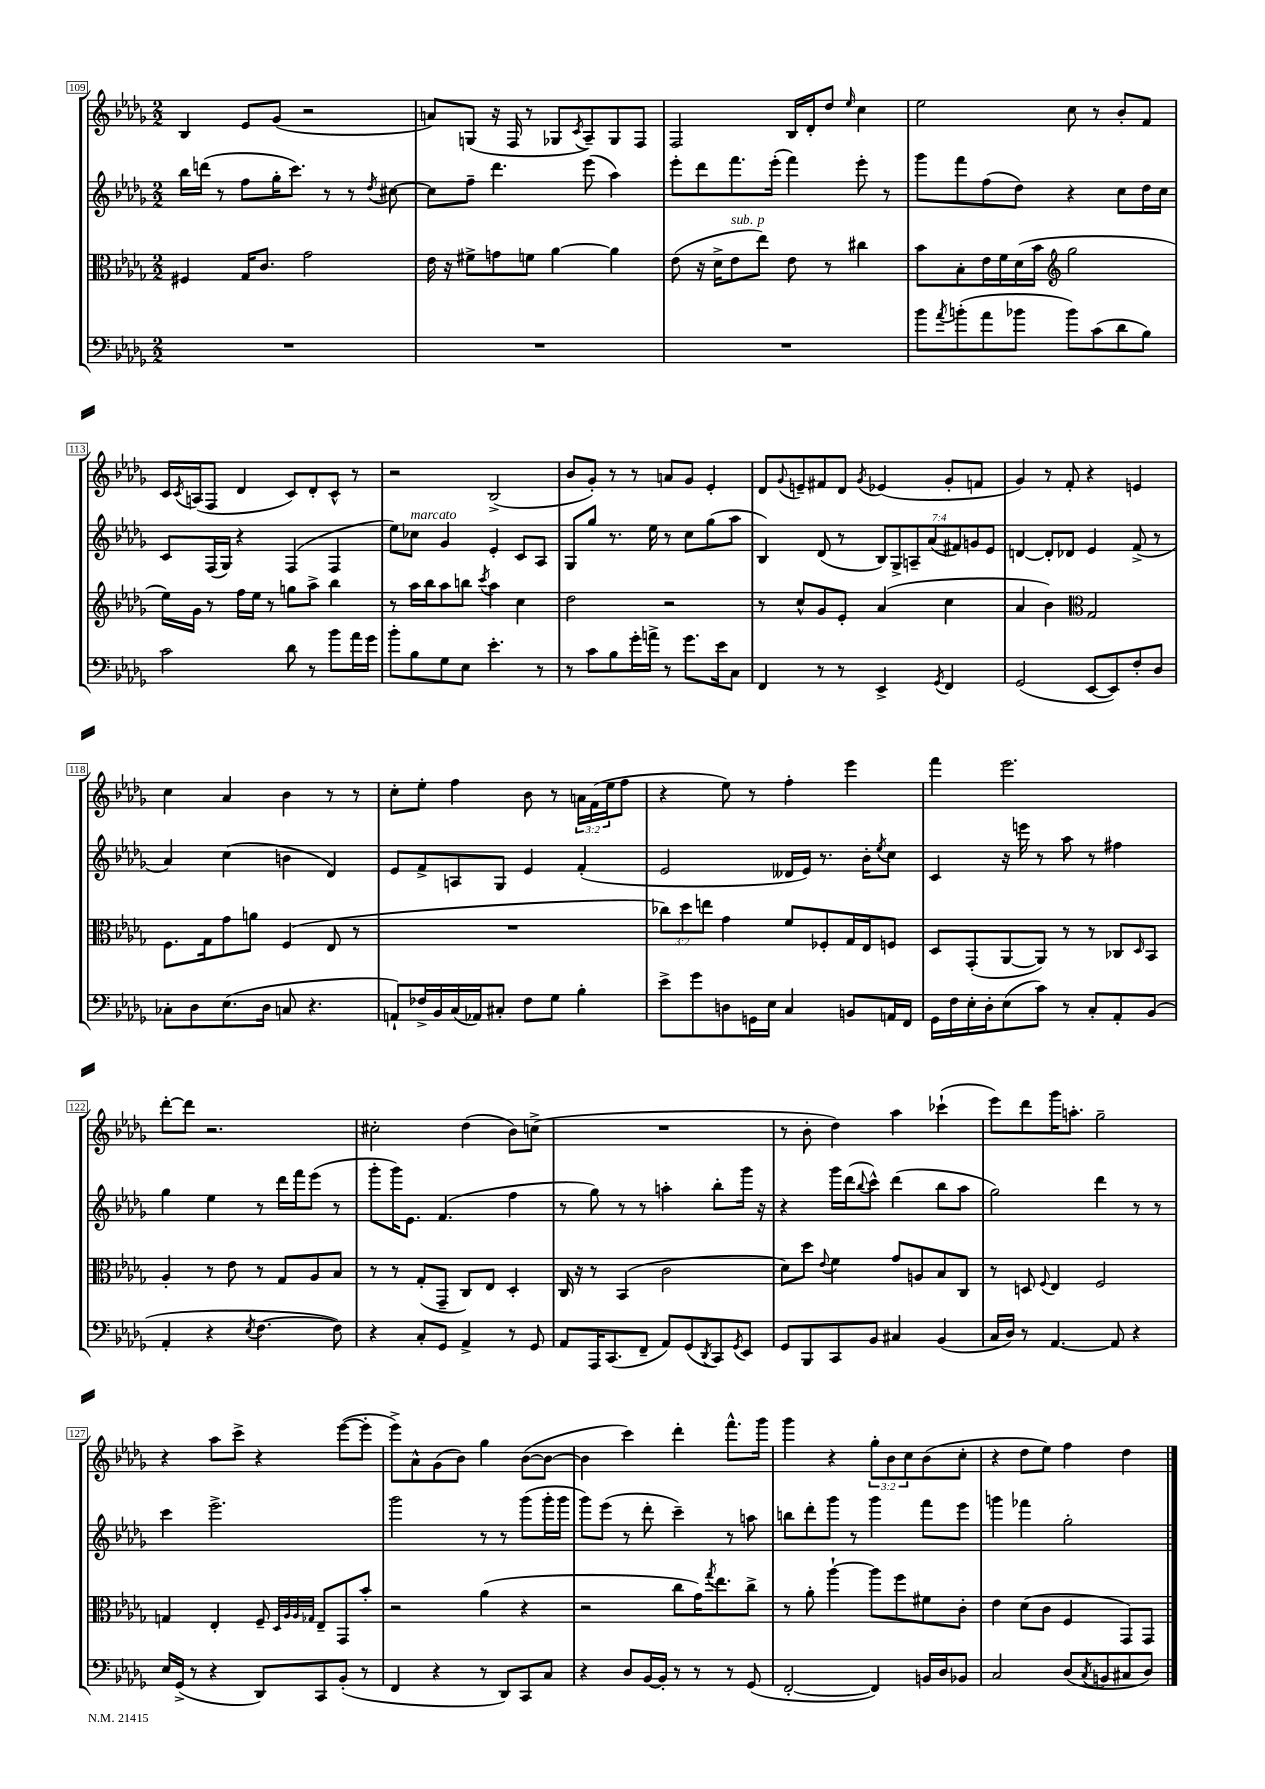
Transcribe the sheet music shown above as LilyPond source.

<<
\new StaffGroup <<
\new Staff = "s0" {
    \clef treble \key des \major \numericTimeSignature \time 2/2 \override Staff.TupletNumber.text = #tuplet-number::calc-fraction-text
    bes4 ees'8 ges'8( r2 |
    a'8) g8( r16 f16 r8 ges8 \acciaccatura { c'8 } aes8--) ges8 f8 |
    f2 bes16 des'16-. des''8 \grace { ees''16 } c''4 |
    ees''2 c''8 r8 bes'8-. f'8 |
    c'16 \acciaccatura { c'8 } a16( f8 des'4 c'8) des'8-. c'8-^ r8 |
    r2 bes2->( |
    bes'8 ges'8-.) r8 r8 a'8 ges'8 ees'4-. |
    des'8 \appoggiatura { ges'8 } e'8-- fis'8 des'8 \acciaccatura { ges'8 } ees'4( ges'8-. f'8 |
    ges'4) r8 f'8-. r4 e'4 |
    c''4 aes'4 bes'4 r8 r8 |
    c''8-. ees''8-. f''4 bes'8 r8 \tuplet 3/2 { a'16 f'16( ees''16 } f''8 |
    r4 ees''8) r8 f''4-. ees'''4 |
    f'''4 ees'''2. |
    des'''8~-. des'''8 r2. |
    cis''2-. des''4( bes'8) c''8->( |
    R1 |
    r8 bes'8-. des''4) aes''4 ces'''4-!( |
    ees'''8) des'''8 ges'''16 a''8.-. ges''2-- |
    r4 aes''8 c'''8-> r4 ees'''8~( ees'''8-. |
    ees'''8->) aes'8-^ ges'8( bes'8) ges''4 bes'8~( bes'8~ |
    bes'4 c'''4) des'''4-. f'''8.-^ ges'''16 |
    ges'''4 r4 \tuplet 3/2 { ges''8-. bes'8 c''8 } bes'8( c''8-. |
    r4 des''8 ees''8) f''4 des''4 \bar "|." |
}
\new Staff = "s1" {
    \clef treble \key des \major \numericTimeSignature \time 2/2 \override Staff.TupletNumber.text = #tuplet-number::calc-fraction-text
    bes''16 d'''16( r8 f''8 ges''16-. c'''8.) r8 r8 \acciaccatura { des''8 } cis''8~ |
    cis''8 f''8-- des'''4. ees'''8( aes''4) |
    ees'''8-. des'''8 f'''8. ees'''16-.( f'''4) ees'''8-. r8 |
    ges'''8 f'''8 f''8( des''8) r4 c''8 des''16 c''16 |
    c'8 f16( ges16) r4 f4( f4 |
    ees''8) ces''8^\markup { \italic "marcato" } ges'4 ees'4-. c'8 aes8 |
    ges8 ges''8 r8. ees''16 r8 c''8 ges''8( aes''8 |
    bes4) des'8( r8 \tuplet 7/4 { bes8) ges8-> a8-- aes'8( fis'8) g'8 ees'8 } |
    d'4~ d'8-. des'8 ees'4 f'8->( r8 |
    aes'4) c''4( b'4 des'4) |
    ees'8 f'8-> a8 ges8 ees'4 f'4-.( |
    ees'2 deses'16 ees'16) r8. bes'16-. \acciaccatura { ees''8 } c''8 |
    c'4 r16 e'''16 r8 aes''8 r8 fis''4 |
    ges''4 ees''4 r8 des'''16 f'''16 ees'''8( r8 |
    ges'''8-. ges'''16) ees'8. f'4.( f''4 |
    r8 ges''8) r8 r8 a''4-. bes''8-. ges'''16 r16 |
    r4 ges'''16 des'''16( \appoggiatura { bes''8 } c'''8-^) des'''4( bes''8 aes''8 |
    ges''2) des'''4 r8 r8 |
    c'''4 ees'''2.-> |
    ges'''2 r8 r8 ges'''8( ges'''16-. ges'''16 |
    ges'''8) ees'''8( r8 des'''8-. c'''4--) r8 a''8 |
    b''8 des'''8-. ges'''8 r8 ges'''4 f'''8 ees'''8 |
    g'''4 fes'''4 ges''2-. \bar "|." |
}
\new Staff = "s2" {
    \clef alto \key des \major \numericTimeSignature \time 2/2 \override Staff.TupletNumber.text = #tuplet-number::calc-fraction-text
    fis4 ges16 c'8. ges'2 |
    ees'16 r16 fis'8-> g'8 f'8 aes'4~ aes'4 |
    ees'8( r16 des'16-> ees'8^\markup { \italic "sub. p" } ees''8) ees'8 r8 cis''4 |
    bes'8 bes8-. ees'16 f'16 des'16( bes'16 \clef treble ges''2 |
    ees''16) ges'16 r8 f''16 ees''16 r8 g''8 aes''8-> bes''4 |
    r8 aes''16 bes''16 aes''8 b''8 \acciaccatura { c'''8 } aes''4 c''4 |
    des''2 r2 |
    r8 c''8-^ ges'8 ees'8-. aes'4( c''4 |
    aes'4 bes'4) \clef alto ges2 |
    f8. ges16 ges'8 a'8 f4( ees8 r8 |
    R1 |
    \tuplet 3/2 { ces''8) des''8 e''8 } ges'4 f'8 fes8-. ges16 ees16 f8 |
    des8 ges,8-.( aes,8~ aes,8) r8 r8 ces8 \grace { des16 } bes,8 |
    aes4-. r8 ees'8 r8 ges8 aes8 bes8 |
    r8 r8 ges8-.( ges,8-- c8) ees8 des4-. |
    c16 r16 r8 bes,4( c'2 |
    des'8) des''8 \appoggiatura { ees'8 } f'4 ges'8 a8 bes8 c8 |
    r8 d8 \appoggiatura { f8 } ees4 f2 |
    g4 ees4-. f8-- \grace { des32 aes32 aes32 ges32 } ees8-- ges,8 bes'8-. |
    r2 aes'4( r4 |
    r2 c''8 ges'16) \acciaccatura { ges''8 } ees''8. c''8-> |
    r8 aes'8-. aes''4~-! aes''8 f''8 fis'8 c'8-. |
    ees'4 des'8( c'8 f4 ges,8) ges,8 \bar "|." |
}
\new Staff = "s3" {
    \clef bass \key des \major \numericTimeSignature \time 2/2
    R1 |
    R1 |
    R1 |
    bes'8 \acciaccatura { aes'8 } b'8-.( aes'8 bes'8 bes'8) c'8( des'8 bes8) |
    c'2 des'8 r8 bes'8 aes'16 ges'16 |
    bes'8-. bes8 ges8 ees8 ees'4.-. r8 |
    r8 c'8 bes8 ges'16-. a'16-> r8 ges'8. ees'16 c8 |
    f,4 r8 r8 ees,4-> \acciaccatura { ges,8 } f,4 |
    ges,2( ees,8~ ees,8) f8-. des8 |
    ces8-. des8 ees8.( des16 c8 r4. |
    a,8-!) fes16-> bes,16 c16( aes,16) cis8-. fes8 ges8 bes4-. |
    ees'8-> ges'8 d8 g,16 ees16 c4 b,8 a,16 f,16 |
    ges,16 f16 ees16-. des16-. ees8( c'8) r8 c8-. aes,8-. bes,8( |
    aes,4-. r4 \acciaccatura { ees8 } f4.~ f8) |
    r4 c8-. ges,8 aes,4-> r8 ges,8 |
    aes,8 aes,,16 c,8.( f,8-- aes,8) ges,8( \acciaccatura { des,8 } c,8) \acciaccatura { ges,8 } ees,8 |
    ges,8 bes,,8 c,8 bes,8 cis4 bes,4( |
    c16 des16) r8 aes,4.~ aes,8 r4 |
    ees16 ges,16->( r8 r4 des,8) c,8 bes,8-.( r8 |
    f,4 r4 r8 des,8) c,8 c8 |
    r4 des8 bes,16~ bes,16-. r8 r8 r8 ges,8( |
    f,2~-. f,4) b,16 des16 bes,8 |
    c2 des8( \acciaccatura { c8 } b,8 cis8 des8) \bar "|." |
}
>>
>>
\layout { \context { \Score currentBarNumber = #109 \override BarNumber.stencil = #(make-stencil-boxer 0.1 0.3 ly:text-interface::print) } }
